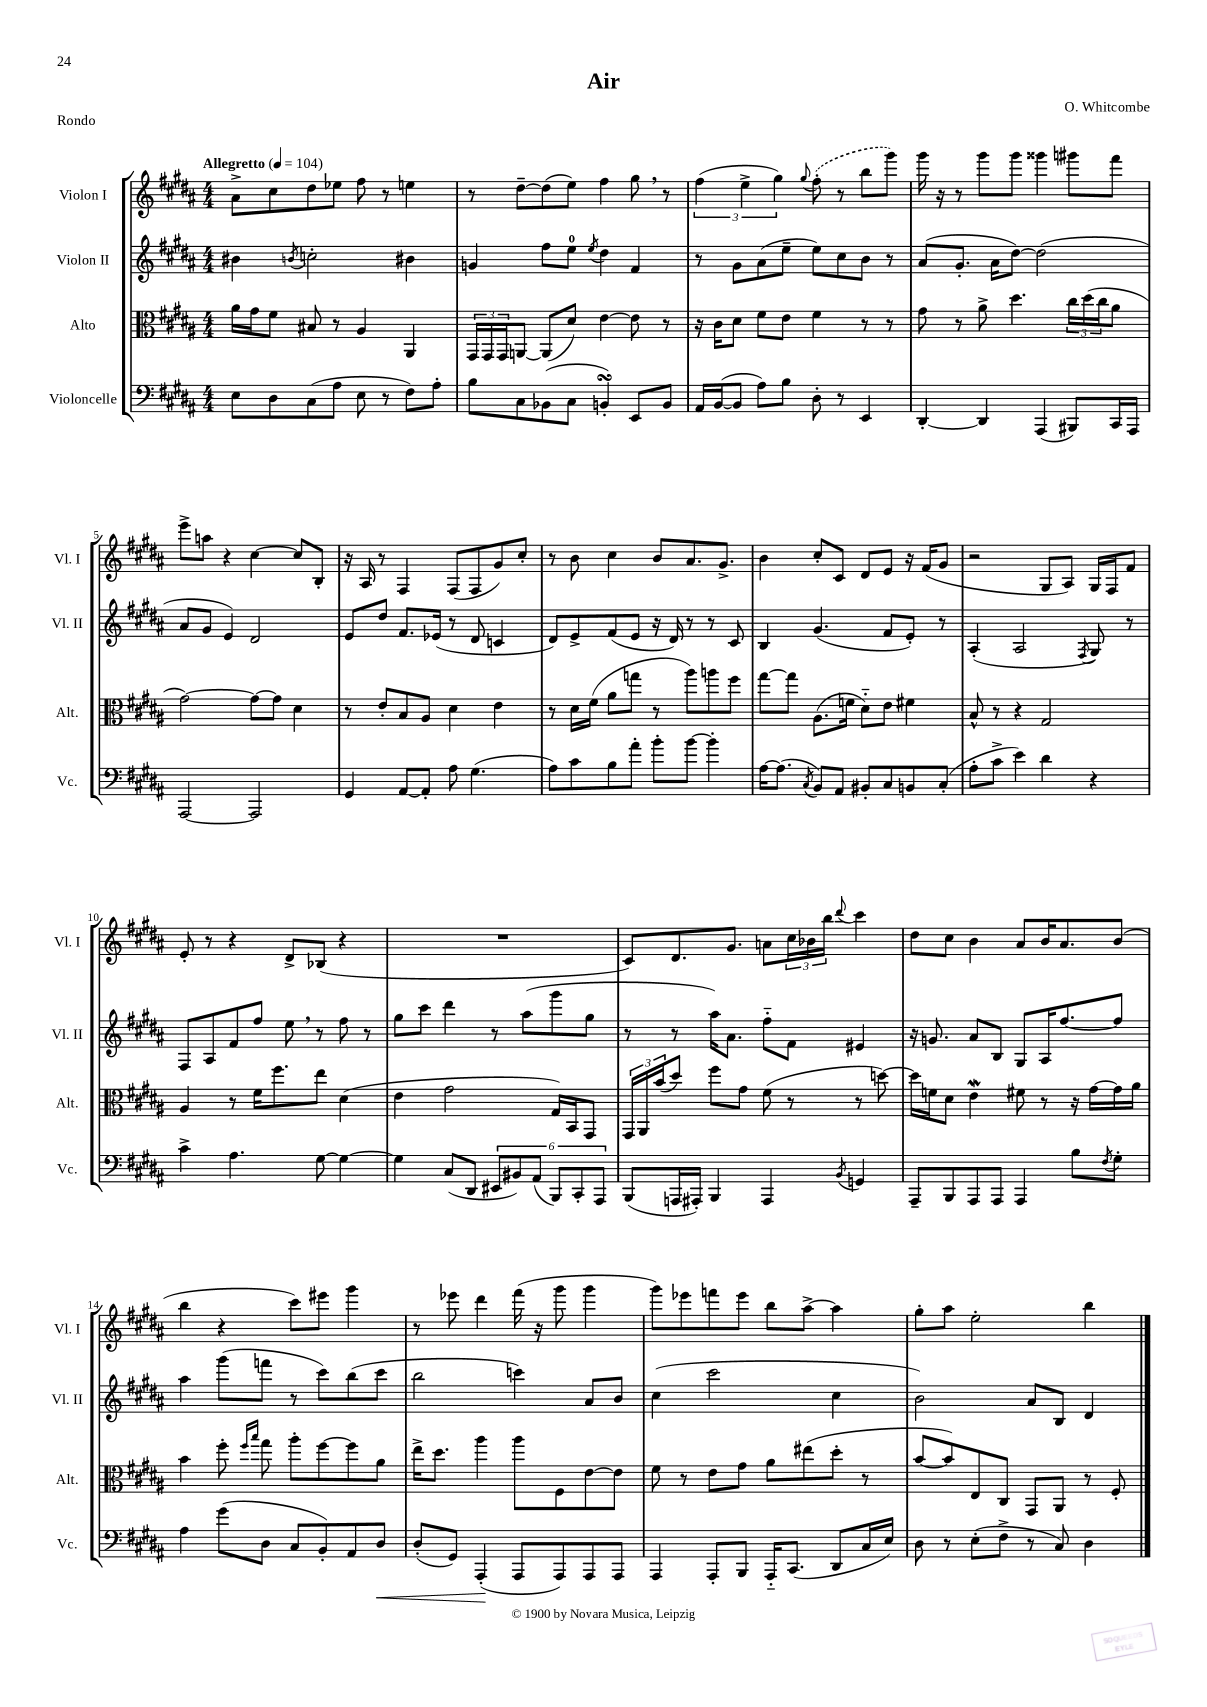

**kern	**kern	**kern	**kern
*staff4	*staff3	*staff2	*staff1
*clefF4	*clefC3	*clefG2	*clefG2
*k[f#c#g#d#a#]	*k[f#c#g#d#a#]	*k[f#c#g#d#a#]	*k[f#c#g#d#a#]
*M4/4	*M4/4	*M4/4	*M4/4
*MM104	*MM104	*MM104	*MM104
8E	16a#	4b#	8a#^
.	16g#	.	.
8D#	8f#	.	8cc#
.	.	8qb	.
(8C#	8B#	2cc'	8dd#
8A#	8r	.	8ee-
8E	4A#	.	8ff#
8r	.	.	8r
8F#)	4AA#	4b#	4ee
8A#'	.	.	.
=	=	=	=
8B	24GG#	4g	8r
.	24GG#	.	.
.	24GG#	.	.
8C#	[8AA	.	[8dd#~
(8BB-	(8AA]	8ff#	(8dd#]
8C#	8d#)	8ee	8ee)
.	.	8qee	.
4BB')	[4e	4dd#	4ff#
8EE	8e]	4f#	8gg#
8BB	8r	.	8r
=	=	=	=
16AA#	16r	8r	(6ff#
([16BB	16c#	.	.
8BB]	8d#	8g#	.
.	.	.	6ee^
8A#)	8f#	(8a#	.
.	.	.	6gg#)
8B	8e	8ee~	.
.	.	.	8qqgg#
8D#'	4f#	8ee)	(8ff#'
8r	.	8cc#	8r
4EE	8r	8b	8bb
.	8r	8r	8ggg#)
=	=	=	=
[4DD#'	8g#	(8a#	16ggg#
.	.	.	16r
.	8r	8.g#'	8r
4DD#]	8a#^	.	8ggg#
.	.	16a#	.
.	4.dd#	[8dd#)	8ggg#
(4AAA#	.	(2dd#]	4ggg##
8BBB#)	24cc#	.	8ggg#
.	(24dd#	.	.
.	24cc#	.	.
16CC#	8a#	.	8fff#
16AAA#	.	.	.
=	=	=	=
[2AAA#	[2g#)	8a#	8eee^
.	.	8g#	8aa
.	.	4e)	4r
2AAA#]	8g#_	2d#	[4cc#
.	8g#]	.	.
.	4d#	.	8cc#]
.	.	.	8B'
=	=	=	=
4GG#	8r	8e	16r
.	.	.	16A#
.	8e'	8dd#	8r
[8AA#	8B	8.f#	4F#
8AA#']	8A#	.	.
.	.	(16e-	.
8A#	4d#	8r	(8F#
(4.G#	.	8d#	8F#
.	4e	4c	8g#)
.	.	.	8cc#'
=	=	=	=
8A#)	8r	8d#)	8r
8c#	16d#	8e^	8b
.	(16f#	.	.
8B	8a#	(8f#	4cc#
8a#'	8gg	8e	.
8b'	8r	16r	8b
.	.	16d#)	.
[8b	8aa#)	8r	8.a#
4b']	8aa	8r	.
.	.	.	8.g#^
.	8ff#	8c#	.
=	=	=	=
[16A#	[8gg#	4B	4b
(8.A#]	.	.	.
.	8gg#]	.	.
8qC#	.	.	.
8BB)	(8.A#	(4.g#	8cc#'
8AA#	.	.	8c#
.	16f	.	.
8BB#'	8d#'~)	.	8d#
8C#	8e	8f#	8e
8BB	4f#	8e')	16r
.	.	.	(16f#
(8C#'	.	8r	8g#
=	=	=	=
8A#'	8B^^	(4A#'	2r
8c#^	8r	.	.
4e)	4r	2A#	.
4d#	2G#	.	8G#
.	.	.	8A#)
.	.	8qF#	.
4r	.	8G#)	16G#
.	.	.	16F#
.	.	8r	8f#
=	=	=	=
4c#^	4A#	8F#	8e'
.	.	8A#	8r
4.A#	8r	8f#	4r
.	16f#	8ff#	.
.	8.ff#	.	.
.	.	8ee	8d#^
[8G#	8ee	8r	(8B-
4G#_	(4d#	8ff#	4r
.	.	8r	.
=	=	=	=
4G#]	4e	8gg#	1r
.	.	8ccc#	.
(8C#	2g#	4ddd#	.
8DD#	.	.	.
12EE#	.	8r	.
12BB#)	.	.	.
.	.	(8aa#	.
(12AA#	.	.	.
12BBB)	16G#)	8ggg#	.
.	16BB	.	.
12CC#'	.	.	.
.	8GG#	8gg#	.
12AAA#	.	.	.
=	=	=	=
(8BBB	24GG#	8r	8c#)
.	24AA#	.	.
.	(24b	.	.
16AAA	8dd#)	8r	8.d#
16AAA#')	.	.	.
4BBB	8ff#	16aa#)	.
.	.	8.a#	8.g#
.	8g#	.	.
4AAA#	(8f#	8ff#'~	8a
.	8r	8f#	24cc#
.	.	.	24b-
.	.	.	24bb
8qBB	.	.	8qqddd#
4GG	8r	4e#	4ccc#
.	[8dd)	.	.
=	=	=	=
8AAA#~	16dd]	16r	8dd#
.	16f	8.g	.
8BBB	8d#	.	8cc#
8AAA#	4e	8a#	4b
8AAA#	.	8B	.
4AAA#	8f#	8G#	8a#
.	8r	16A#	16b
.	.	[8.ff#	8.a#
8B	16r	.	.
.	[16g#	.	.
8qF#	.	.	.
8G#'	16g#]	8ff#]	(8b
.	16a#	.	.
=	=	=	=
4A#	4b	4aa#	4bb
(8g#	8ff#'	(8ggg#	4r
.	16qqff#	.	.
.	16qqbb	.	.
8D#	8gg#	8fff	.
8C#	8aa#'	8r	8ccc#)
8BB')	[8ff#	8ccc#)	8eee#
8AA#	8ff#]	(8bb	4ggg#
8D#	8a#	8ccc#	.
=	=	=	=
(8D#'	16ee^	2bb	8r
.	8.dd#	.	.
8GG#)	.	.	8eee-
(4AAA#'	4aa#	.	4ddd#
8AAA#	8aa#	4ccc)	(16fff#
.	.	.	16r
8AAA#)	8F#	.	8ggg#
8AAA#	[8e	8a#	4ggg#
8AAA#	8e]	8b	.
=	=	=	=
4AAA#	8f#	(4cc#	8ggg#)
.	8r	.	8eee-
8AAA#'	8e	2ccc#	8fff
8BBB	8g#	.	8eee-
16AAA#'~	8a#	.	8bb
(8.CC#	.	.	.
.	(8ee#	.	[8aa#^
8DD#	8dd#'	4cc#	4aa#]
16C#	8r	.	.
16E)	.	.	.
=	=	=	=
8D#	[8b	2b)	8gg#'
8r	8b])	.	8aa#
(8E'	8E	.	2ee'
8F#^	8C#	.	.
8r	8GG#	8a#	.
8C#)	8AA#	8B	.
4D#	8r	4d#	4bb
.	8F#'	.	.
==	==	==	==
*-	*-	*-	*-
